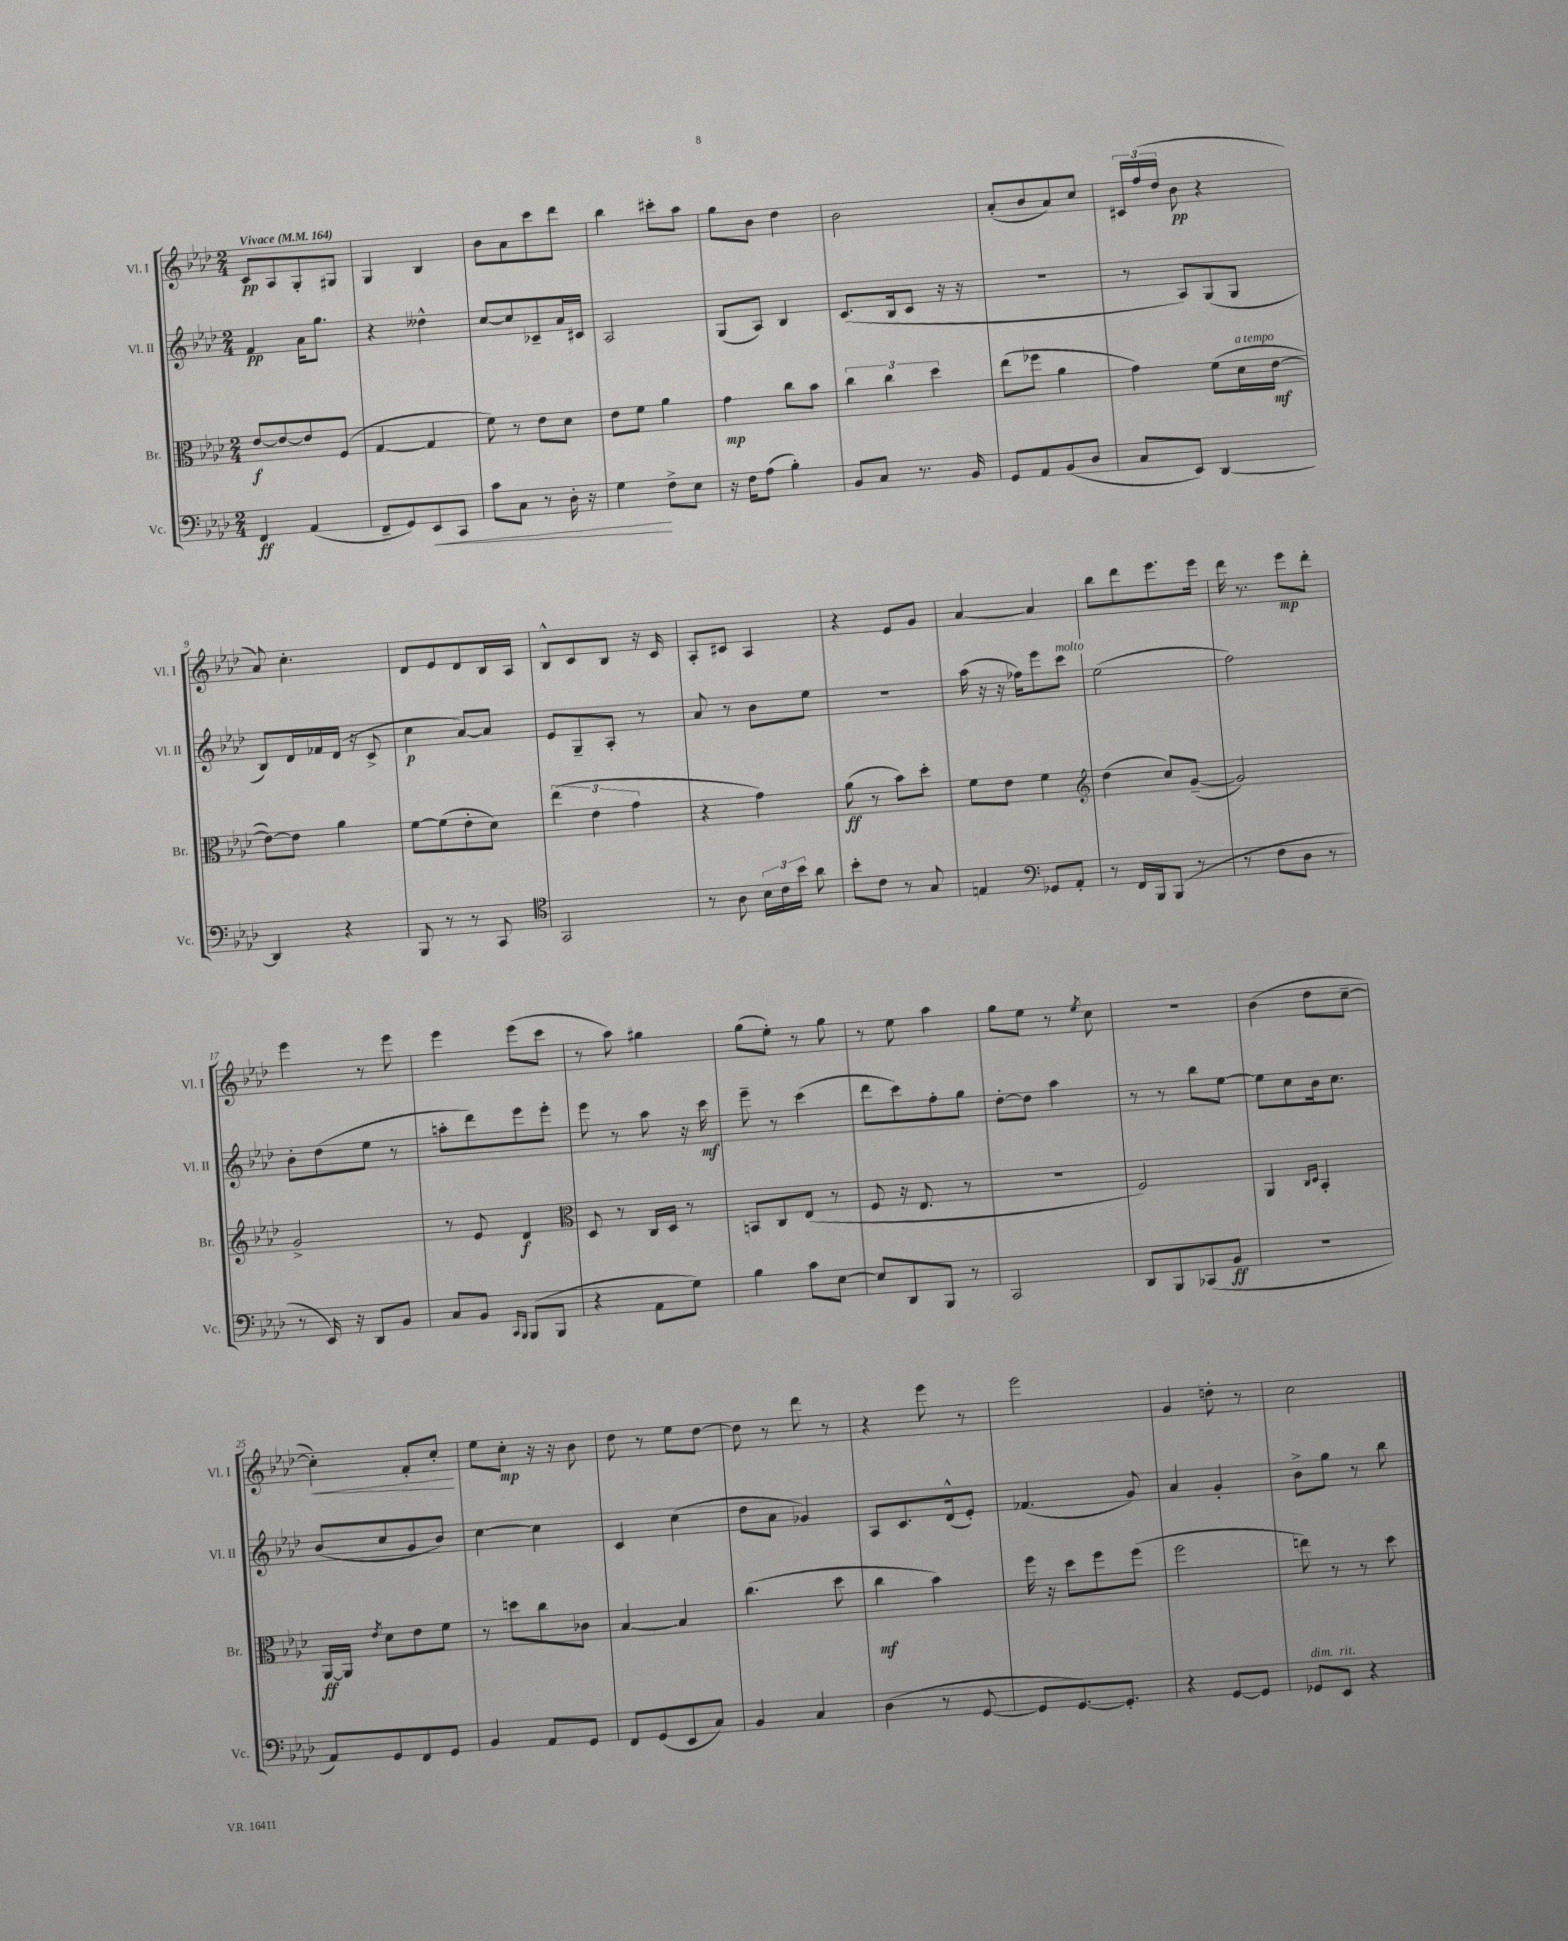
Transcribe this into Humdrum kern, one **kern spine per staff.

**kern	**kern	**kern	**kern
*staff4	*staff3	*staff2	*staff1
*clefF4	*clefC3	*clefG2	*clefG2
*k[b-e-a-d-]	*k[b-e-a-d-]	*k[b-e-a-d-]	*k[b-e-a-d-]
*M2/4	*M2/4	*M2/4	*M2/4
*MM164	*MM164	*MM164	*MM164
4FF	[8e-	4f	8c
.	8e-_	.	8A-
(4AA-	8e-]	16a-	8G'
.	.	8.gg	.
.	(8F	.	8G#
=	=	=	=
8FF~	[4G	4r	4G
8GG)	.	.	.
8EE-	4G]	4dd--^^	4B-
8CC	.	.	.
=	=	=	=
8c	8f)	[8cc	8b-
8C	8r	8cc]	8a-
8r	8e-	8c-~	8ccc
16D-'	8d-	16a-	8ddd-
16r	.	16c#	.
=	=	=	=
4G	8e-	2A-	4bb-
.	8f	.	.
8F^	4a-	.	8ccc#'
8E-	.	.	8aa-
=	=	=	=
16r	4g	(8G	8gg
16F	.	.	.
(8A-	.	8A-)	8b-
4B-')	8cc	4B-	4dd-
.	8b-	.	.
=	=	=	=
8BB-	6cc	(8.c	2b-
8C	.	.	.
.	6cc	.	.
.	.	16B-	.
8.r	.	8c	.
.	6dd-	.	.
.	.	16r	.
16BB-	.	16r	.
=	=	=	=
8GG	(8ee-	2r	(8a-'
8AA-	8ff-	.	8b-
(8BB-	4a-	.	8a-)
8D-	.	.	8cc
=	=	=	=
8C	4g)	8r	24c#
.	.	.	(24ff
.	.	.	24dd-
8EE-)	.	8A-)	8b-
[4DD-	(8f	(8G	4r
.	16d-	8G	.
.	[16e-	.	.
=	=	=	=
4DD-]	8e-_)	8B-)	8a-)
.	8e-]	16d-	4.cc'
.	.	16f-	.
4r	4a-	(16d-	.
.	.	16r	.
.	.	8c^	.
=	=	=	=
8BBB-	[8f	4cc	8d-
8r	(8f]	.	8e-
8r	8e-'	[8a-)	8d-
8CC	8d-)	8a-]	16B-
.	.	.	16A-
=	=	=	=
*clefC4	*	*	*
2GG	(6ee-	8e-	8B-^^
.	.	8G~	8c
.	6e-	.	.
.	.	8A-'	8B-
.	6g	.	.
.	.	8r	16r
.	.	.	16c
=	=	=	=
8r	4r	8a-	8A-'
8A-	.	8r	8c#
24B-	4g)	8b-	4A-
24c	.	.	.
24b-	.	.	.
8a-	.	8ee-	.
=	=	=	=
8b-'	(8a-	2r	4r
8c	8r	.	.
8r	8b-)	.	8e-
8G	8dd-'	.	8g
=	=	=	=
4E	8f	(16aa-	[4a-
.	.	16r	.
.	8e-	16r	.
.	.	16ff-)	.
*clefF4	*	*	*
8GG-	4f	8eee-	4a-]
8AA-'	.	8ccc	.
=	=	=	=
*	*clefG2	*	*
8r	(4dd-	(2ee-	8bb-
16FF	.	.	8ddd-
16BBB-	.	.	.
(8BBB-	8cc)	.	8.eee-
8r	([8g~	.	.
.	.	.	16eee-
=	=	=	=
8r	2g])	2ff)	16ddd-
.	.	.	8.r
8F	.	.	.
8D-	.	.	8eee-
8r	.	.	8ddd-'
=	=	=	=
8r	2g^	8b-'	4eee-
16EE-)	.	(8dd-	.
16r	.	.	.
8DD-	.	8ee-	8r
8BB-	.	8r	8eee-
=	=	=	=
8C	8r	8aa'	4eee-
8BB-	8e-	8ddd-)	.
16qqCC	.	.	.
16qqBBB-	.	.	.
(8BBB-	4d-	8eee-	(8eee-
8BBB-	.	8eee-'	8ccc
=	=	=	=
*	*clefC3	*	*
4r	8D-	8eee-	8r
.	8r	8r	8aa-)
8AA-	16C	8aa-	4gg#
.	16D-	.	.
8G)	8r	16r	.
.	.	16ccc	.
=	=	=	=
4B-	8BB	8eee-~	(8gg
.	8C	8r	8ee-')
8c	(8E-	(4ccc	8r
[8E-	8r	.	8gg
=	=	=	=
8E-]	8F	8ddd-	8r
8DD-	16r	8ccc)	8ee-
.	8.E-	.	.
8BBB-	.	8ff'	4aa-
8r	8r	8gg	.
=	=	=	=
2CC	2r	[8dd-'	8gg
.	.	8dd-]	8ee-
.	.	4aa-	8r
.	.	.	8qee-
.	.	.	8cc
=	=	=	=
8DD-	2F)	8r	2r
8BBB-	.	8r	.
(8CC-	.	8bb-	.
8BB-	.	[8ee-	.
=	=	=	=
2r	4AA-	8ee-]	(4b-
.	.	8cc	.
.	16qqC	.	.
.	16qqD-	.	.
.	4BB-'	16b-	8dd-
.	.	8.cc	.
.	.	.	[8cc~
=	=	=	=
8AA-)	[16AA-	(8b-	4cc'])
.	16AA-]	.	.
.	8qe-	.	.
8GG	8d-	8cc	.
8FF	8e-	8g	8f'
8GG	8f	8b-)	8cc'
=	=	=	=
4BB-	8r	[4cc	8ee-
.	8dd	.	8cc'
8AA-	8cc	4cc]	16r
.	.	.	16r
8GG	8c-	.	8b-
=	=	=	=
8FF	[4B-	4c	8dd-
(8GG	.	.	8r
8EE-	4B-]	(4cc	8ee-
8C)	.	.	[8dd-
=	=	=	=
4BB-	(4.cc	8dd-	8dd-]
.	.	8a-	8r
4C	.	4g-)	8ddd-
.	8dd-	.	8r
=	=	=	=
(4D-	4cc	8A-	4r
.	.	8.c	.
8r	4b-)	.	8eee-
.	.	(16d-^^	.
[8GG	.	8e-')	8r
=	=	=	=
8GG]	16ff	(4.f-	2eee-
.	16r	.	.
[8.GG)	8dd-	.	.
.	8ff	.	.
8.GG']	.	.	.
.	(8ff	8g)	.
=	=	=	=
4r	2ff	4a-	4g
[8GG	.	4g'	8dd'
8GG]	.	.	8r
=	=	=	=
8GG-	8ee)	8b-^	2cc
8EE-	8r	8gg	.
4r	8r	8r	.
.	8dd-	8bb-	.
==	==	==	==
*-	*-	*-	*-
